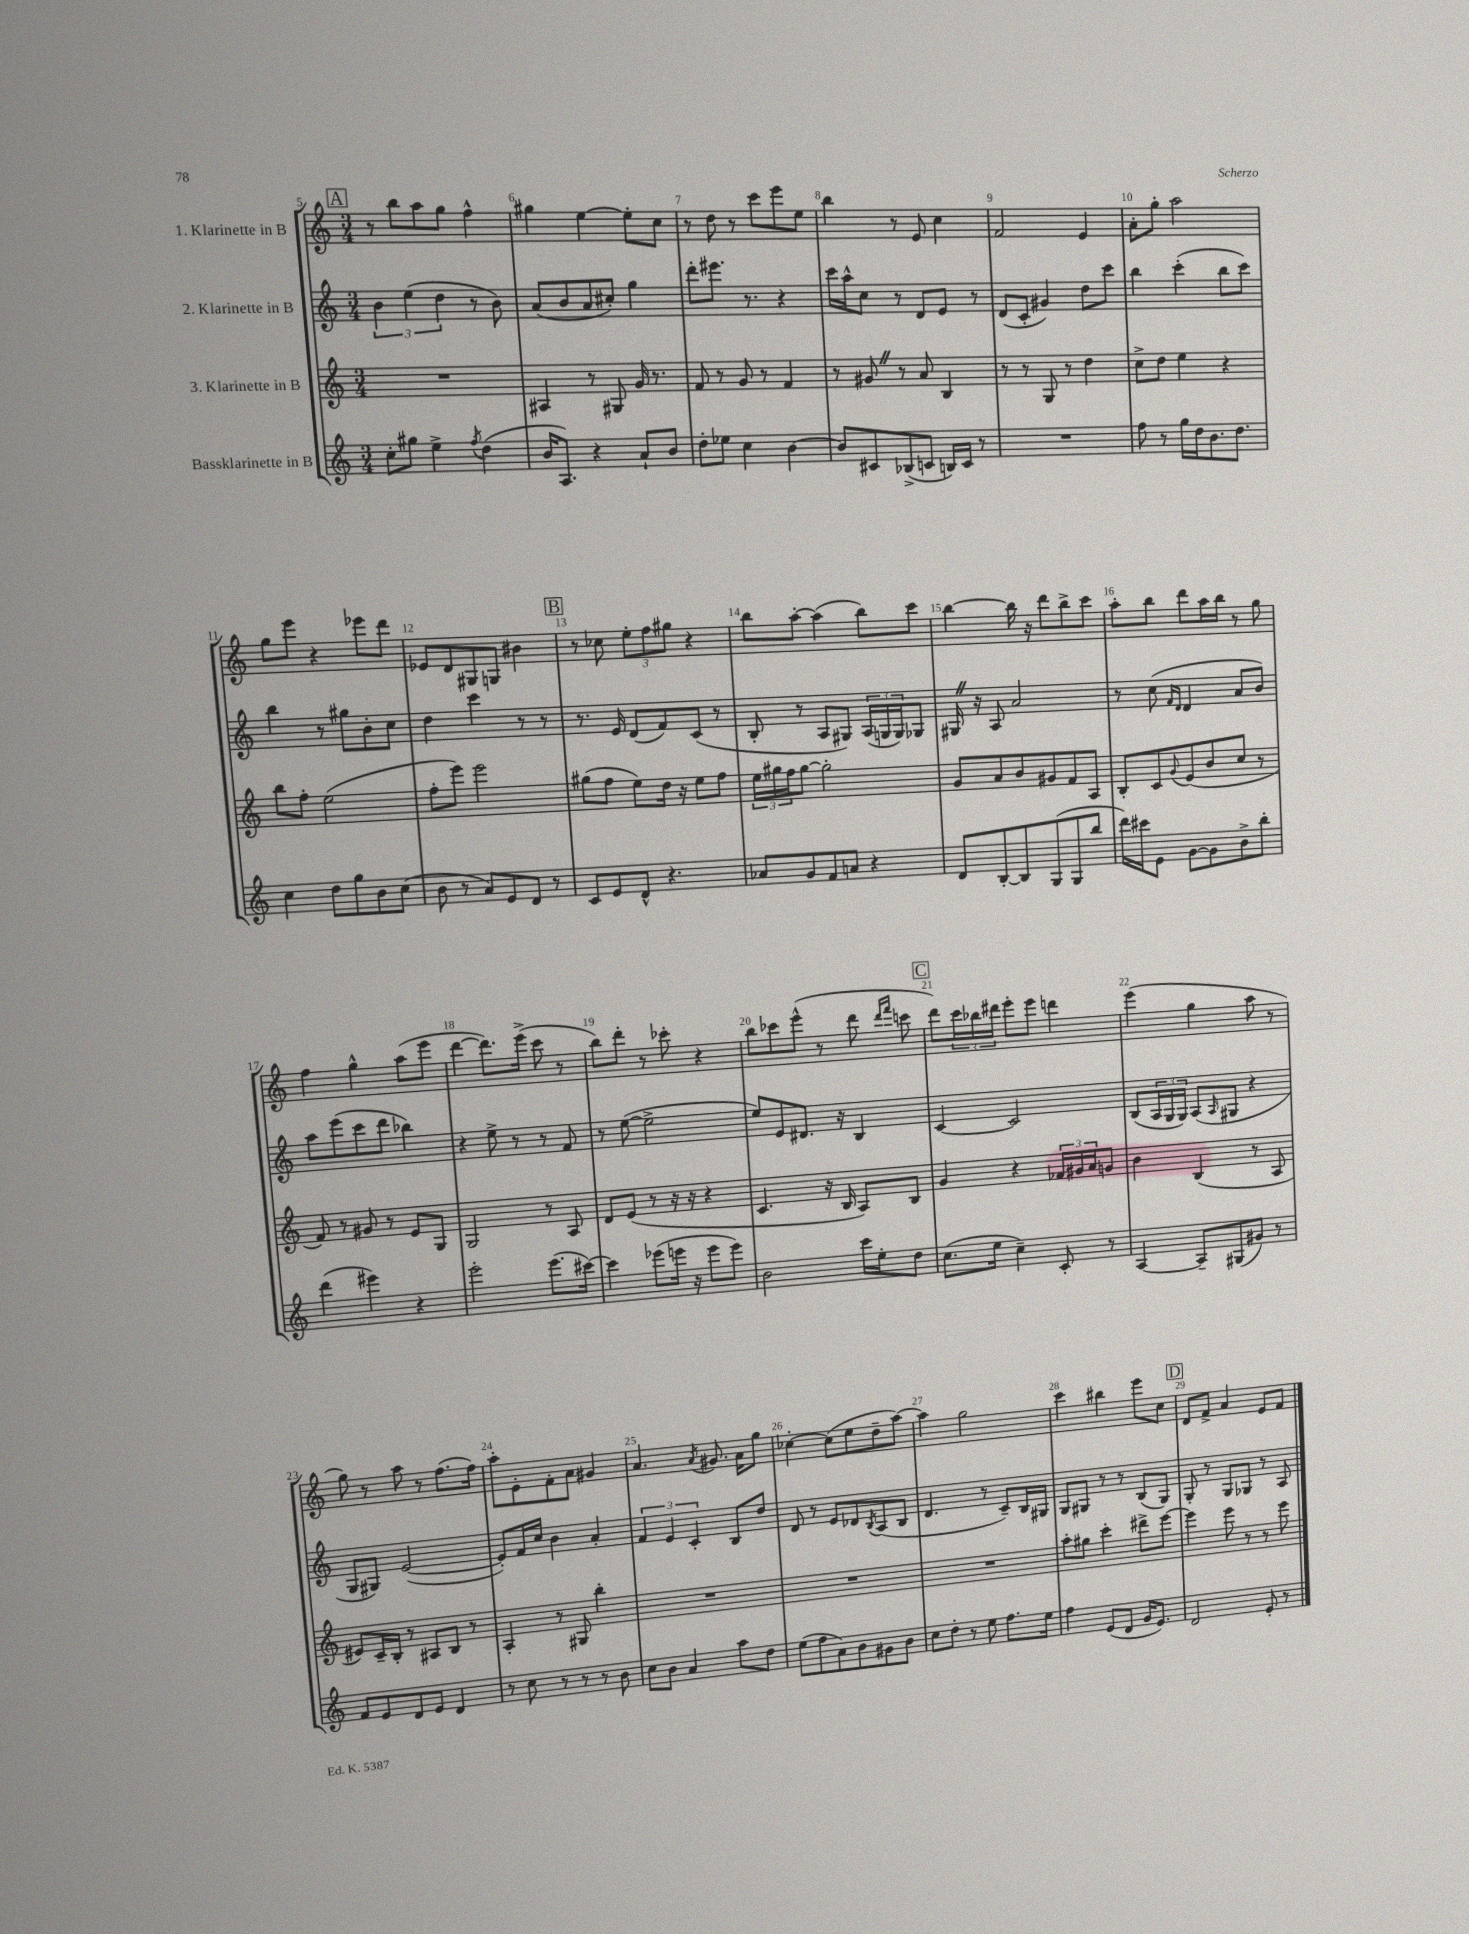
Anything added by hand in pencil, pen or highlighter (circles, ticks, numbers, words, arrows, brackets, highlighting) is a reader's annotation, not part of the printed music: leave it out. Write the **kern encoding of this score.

**kern	**kern	**kern	**kern
*staff4	*staff3	*staff2	*staff1
*clefG2	*clefG2	*clefG2	*clefG2
*k[]	*k[]	*k[]	*k[]
*M3/4	*M3/4	*M3/4	*M3/4
8cc'	2.r	6b	8r
8gg#	.	.	8bb
.	.	(6ee	.
4ee^	.	.	8aa
.	.	6dd	.
.	.	.	8gg
8qff	.	.	.
(4dd	.	8r	4ff^^
.	.	8b)	.
=	=	=	=
16b	4A#	(8a	4gg#
8.A)	.	.	.
.	.	8b	.
4r	8r	8a	[4ee
.	8G#	8cc#')	.
8a`	16g	4gg	8ee']
.	8.r	.	.
8b	.	.	8cc
=	=	=	=
8dd'	8f	8ddd'	8r
8ee-	8r	8.eee#	8dd
4cc	8g	.	8r
.	.	8.r	.
.	8r	.	8ccc
[4b	4f	4r	8eee
.	.	.	8ee
=	=	=	=
8b]	8r	16ccc	4bb
.	.	16aa^^	.
8c#	8g#	8cc	.
(8B-^	8r	8r	8r
8c	8a	8d	8e
16B)	4B	8e	4cc
16c	.	.	.
8r	.	8r	.
=	=	=	=
2.r	8r	(8d	2f
.	8r	8c'	.
.	8G	4g#)	.
.	8r	.	.
.	4dd	8dd	4e
.	.	8ccc	.
=	=	=	=
8ff	8cc^	4bb	8a'
8r	8dd	.	8gg'
16gg	4ee	(4ccc'	2aa
16dd	.	.	.
8.b	.	.	.
.	4r	8bb	.
8.dd	.	.	.
.	.	8ccc)	.
=	=	=	=
4cc	8bb	4bb	8gg
.	8ff'	.	8eee
8dd	(2ee	8r	4r
8gg	.	8gg#	.
8b	.	8b'	8eee-
(8cc	.	8cc	8ddd
=	=	=	=
8b	8ff'	4dd	8e-
8r	8eee)	.	8d
8a)	2eee	4ccc	8G#
8e	.	.	8G
8d	.	8r	4b#
8r	.	8r	.
=	=	=	=
8c	(8gg#	8.r	8r
8e	8ff	.	8cc-
.	.	16e	.
8d^^	8ee)	(8d	12ee'
.	.	.	12ff
4.r	16dd	8f)	.
.	.	.	12gg#
.	16r	.	.
.	8ee	(8c	4r
.	8ff	8r	.
=	=	=	=
8a-	24ee	8B'	8bb
.	24gg#	.	.
.	24ff	.	.
8g	[8gg#	8r	[8aa'
8f	2gg#']	8A	(4aa]
8a	.	8G#)	.
4r	.	(24A	8bb)
.	.	24G	.
.	.	24G)	.
.	.	8G-	8ccc
=	=	=	=
8d	8g	16G#	[4bb
.	.	16r	.
[8B'	8a	8A	.
8B]	8b	2a	16bb]
.	.	.	16r
(8G	8g#	.	8ddd
8G	8f	.	8bb^
8bb	8A	.	8ccc
=	=	=	=
16ddd)	8B'	8r	8aa'
16ccc#	.	.	.
8e	8c	(8cc	8bb
.	.	16qqf	.
.	8qqg	16qqd	.
[8g	(8e	4d	8ddd
8g]	8b	.	16aa
.	.	.	16bb
8b^	8cc	8a	8r
8bb'	8r	8b)	8gg
=	=	=	=
(4ddd	8f)	8aa	4ff
.	8r	(8eee	.
4eee#)	8g#	8ccc	4gg^^
.	8r	8ddd	.
4r	8e	4bb-)	(8aa
.	8G	.	8eee
=	=	=	=
2eee'	2G	4r	[4ddd
.	.	8ee^	8.ddd])
.	.	8r	.
.	.	.	(16eee^
(8.eee	8r	8r	8ccc
.	8A	8f	8r
[16ccc#)	.	.	.
=	=	=	=
4ccc#]	8d	8r	8bb)
.	(8e	([8ee	8ddd'
(8eee-	8r	2ee^]	8r
16eee	16r	.	8ccc-'
16r	16r	.	.
8eee	4r	.	4r
8eee)	.	.	.
=	=	=	=
2b	4.c	8ee)	8bb
.	.	8e	8ccc-
.	.	8.d#	(8eee^^
.	16r	.	8r
.	16B	16r	.
16ccc	8A)	4B	8ddd
16ee'	.	.	.
.	.	.	16qqddd
.	.	.	16qqfff
8dd	8B	.	8ccc
=	=	=	=
(8.cc	4g	[4c	8ddd)
.	.	.	24ccc
.	.	.	24bb-
16ee	.	.	.
.	.	.	24ddd#
4cc~)	4r	2c]	8eee'
.	.	.	8eee
8c'	24f-	.	4ddd
.	24g#	.	.
.	24a	.	.
8r	8g	.	.
=	=	=	=
[4A	4b	(8B	(4eee
.	.	24A	.
.	.	24G	.
.	.	24G)	.
8A~]	(4B	(8A	4gg
.	.	16qqA	.
(8G#	.	8G#	.
8g#)	8r	4r	8aa
8r	8A	.	8r
=	=	=	=
8f	8e#)	8G	8gg)
8e	16c~	8G#)	8r
.	16B'	.	.
8d	8r	([2e	8aa
8e	8A#	.	8r
4d	8B	.	(8.ff
.	8r	.	.
.	.	.	16ff)
=	=	=	=
8r	4A'	8e'])	8aa'
8cc	.	16f	8e'
.	.	16cc	.
8r	8r	4b	8f'
8r	8G#	.	8a
8r	4bb'	4a'	4g#
8b	.	.	.
=	=	=	=
8cc	2.r	6f	4.a
8b	.	.	.
.	.	6e	.
4a	.	.	.
.	.	6c'	.
.	.	.	8qa
.	.	.	8.g#
8aa	.	8B	.
.	.	.	16a
8dd	.	8dd	8gg
=	=	=	=
(8ee	2.r	8d	[4cc-'
8ff	.	8r	.
8a)	.	8e	(8cc-]
8b	.	8d-	8ee
.	.	8qB	.
8g#	.	(8A	8dd~
8b	.	8B	[8aa)
=	=	=	=
8cc	2.r	4.d	4aa]
8dd'	.	.	.
8r	.	.	2gg
8ee	.	8r	.
8.ff	.	8c~)	.
.	.	16B	.
16ee	.	16G#	.
=	=	=	=
4ff	8aa'	8G	4ccc
.	8gg#	8G#	.
(8e	4ccc'	8r	4bb#
8d	.	8r	.
16g	8ddd#^	(8B	8eee
8.e)	.	.	.
.	[8eee	8G#)	8cc
=	=	=	=
2d	4eee]	8G'	8d
.	.	8r	8f^
.	8eee	8G	4a
.	8r	8G-	.
8e'	8r	8r	8e
8r	8eee	8A	8f
==	==	==	==
*-	*-	*-	*-
